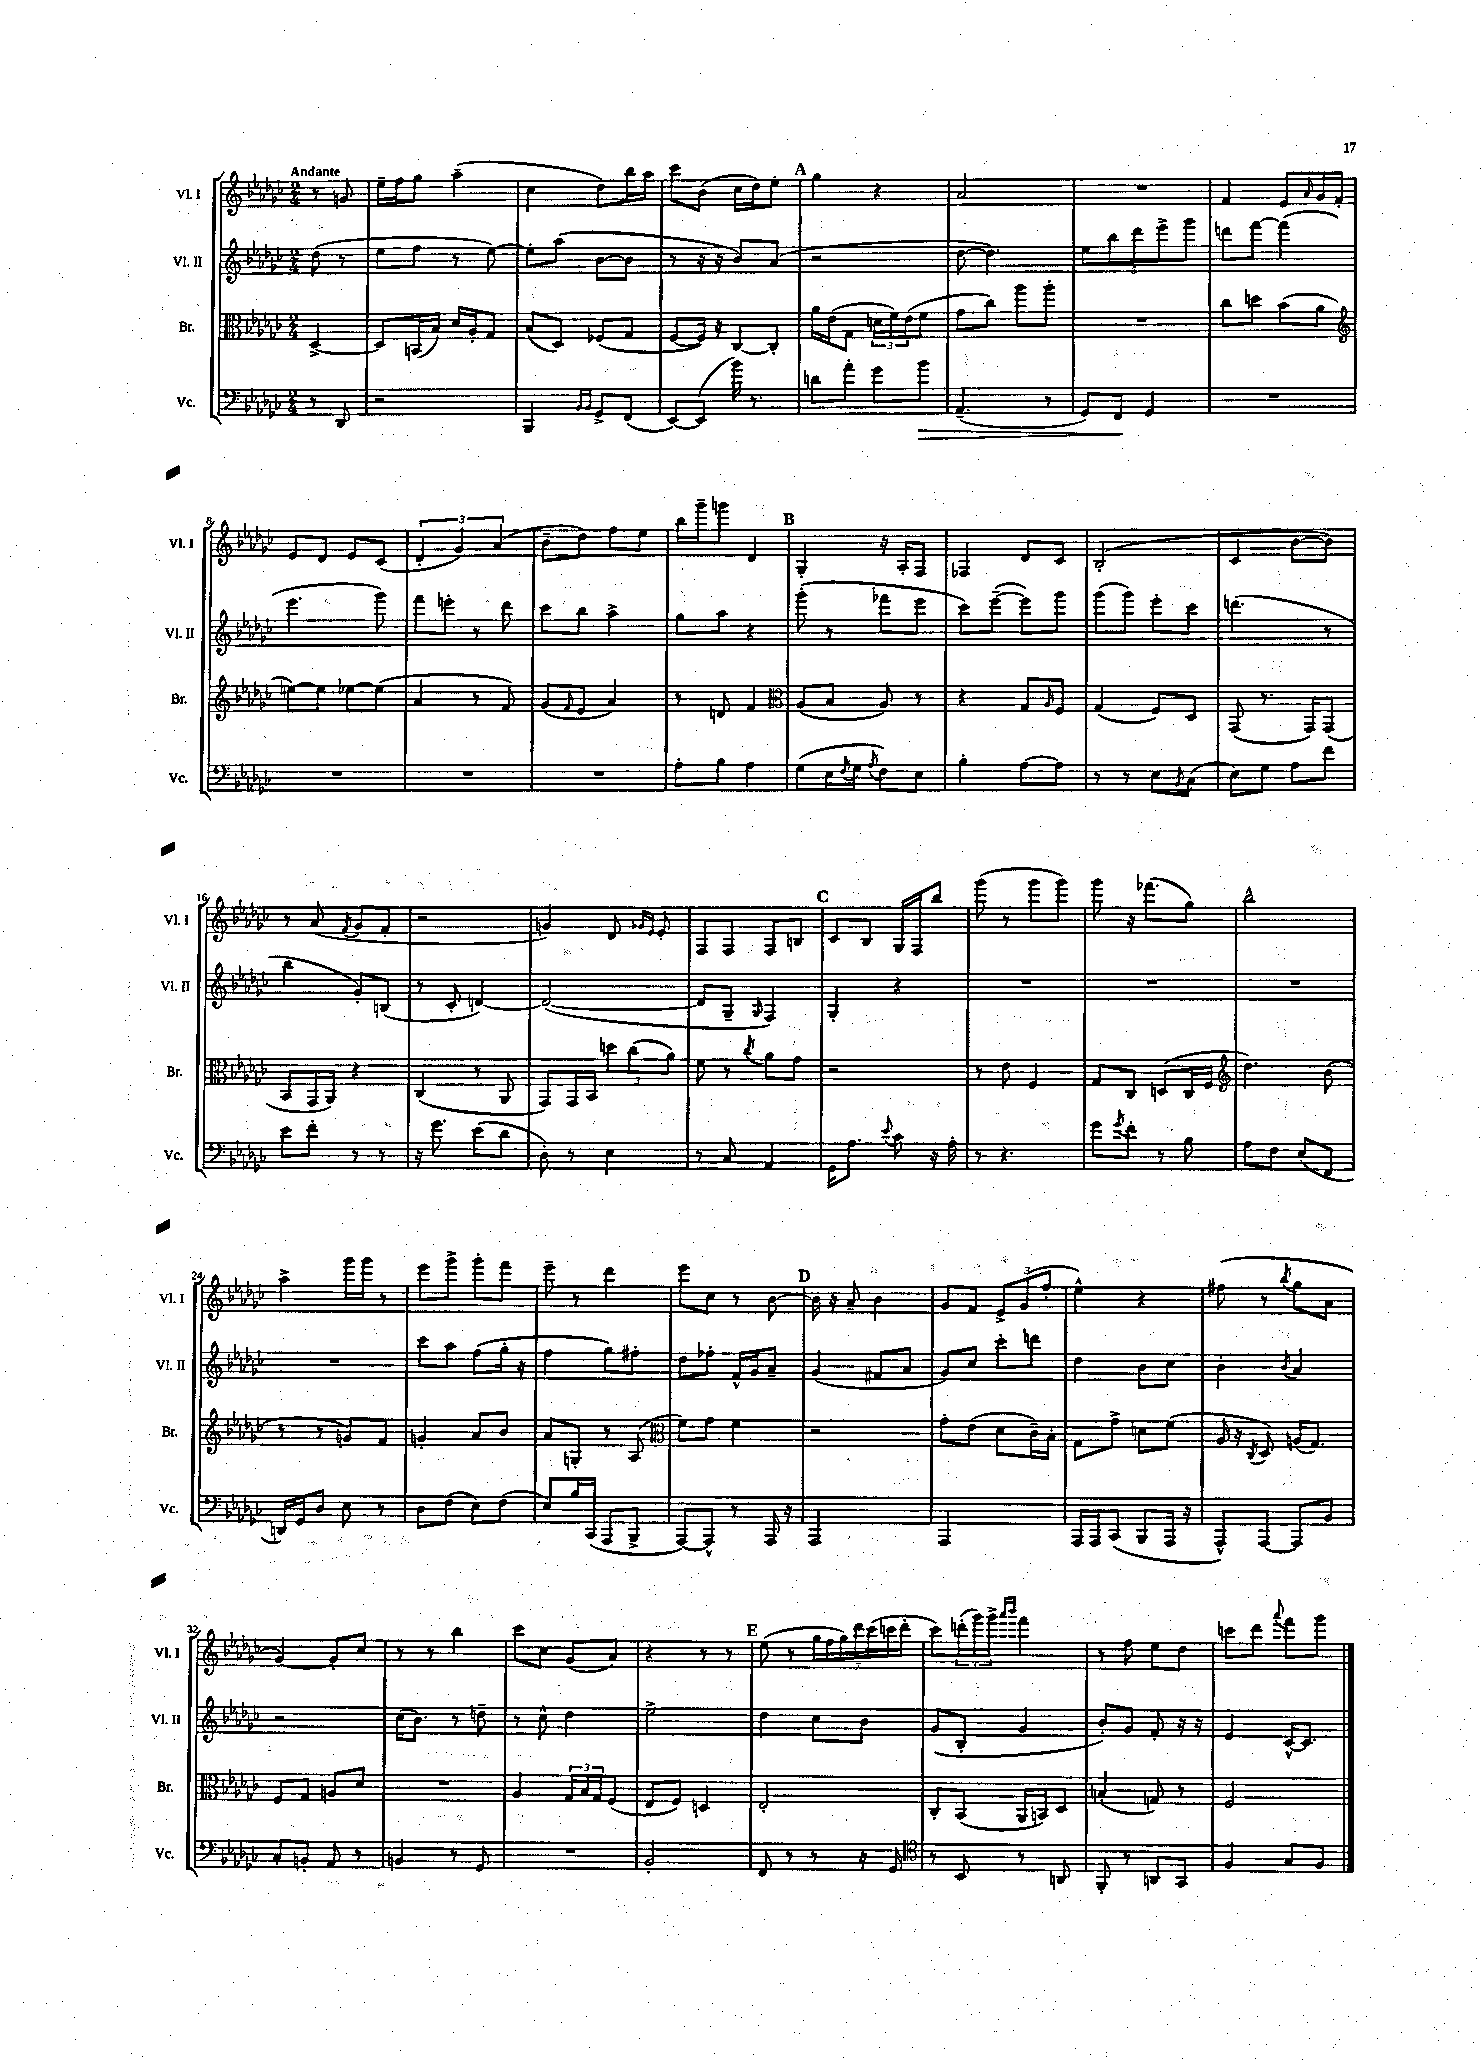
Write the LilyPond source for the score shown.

<<
\new StaffGroup <<
\new Staff = "s0" \with { instrumentName = "Vl. I" shortInstrumentName = "Vl. I" } {
    \clef treble \key ges \major \numericTimeSignature \time 2/4 \partial 4 \tempo "Andante"
    r8 g'8 |
    ees''16-- f''16 ges''8 aes''4--( |
    ces''4 des''8) bes''16 aes''16 |
    ces'''8 bes'8( ces''16 des''16) ees''8-. |
    \mark \markup { \bold "A" } ges''4 r4 |
    aes'2 |
    R2 |
    f'4 ees'8 \grace { aes'16 } ges'16 f'16-. |
    ees'8 des'8 ees'8 ces'8( |
    \tuplet 3/2 { des'4-. ges'4) aes'4( } |
    bes'8-- des''8) f''8 ees''8 |
    bes''16 ges'''16-- g'''8 des'4 |
    \mark \markup { \bold "B" } ges4-. r16 aes16-. f8 |
    fes4 des'8 ces'8 |
    bes2-.( |
    ces'4 bes'8~ bes'8) |
    r8 aes'8( \acciaccatura { f'8 } ges'8 f'8-. |
    r2 |
    g'4) des'8 \grace { ges'16 ees'16 } ees'8-. |
    f8 f8 f8 b8 |
    \mark \markup { \bold "C" } ces'8 bes8 ges16 f16 bes''8 |
    ges'''8( r8 ges'''8 ges'''8) |
    ges'''8 r16 fes'''8.( ges''8) |
    bes''2-^ |
    aes''4-> ges'''16 ges'''16 r8 |
    ees'''8 ges'''8-> ges'''8-. f'''8 |
    ees'''8-- r8 des'''4 |
    ees'''8 ces''8 r8 bes'8~ |
    \mark \markup { \bold "D" } bes'16 r16 aes'8-- bes'4 |
    ges'8 f'8 \tuplet 3/2 { ees'8-> ges'8( f''8-. } |
    ees''4-^) r4 |
    fis''8( r8 \acciaccatura { bes''8 } ges''8 aes'8 |
    ges'4~) ges'8-. ces''8 |
    r8 r8 bes''4 |
    ces'''8 ces''8 ges'8( aes'8) |
    r4 r8 r8 |
    \mark \markup { \bold "E" } ees''8( r8 \tuplet 7/4 { ges''16 f''16 ges''16) des'''16 ces'''16( c'''16 des'''16-. } |
    ces'''8) \tuplet 3/2 { d'''16-.( ges'''16) ges'''16-> } \grace { aes'''16 bes'''16 } f'''4 |
    r8 f''8 ees''8 des''8 |
    c'''8 des'''8 \appoggiatura { aes'''8 } f'''8 ges'''8 \bar "|." |
}
\new Staff = "s1" \with { instrumentName = "Vl. II" shortInstrumentName = "Vl. II" } {
    \clef treble \key ges \major \numericTimeSignature \time 2/4 \partial 4
    des''8( r8 |
    ees''8 f''8 r8 ees''8~) |
    ees''8-. aes''8( bes'8~ bes'8 |
    r8 r16 r16 bes'8) aes'8( |
    \mark \markup { \bold "A" } r2 |
    des''8~ des''4.) |
    \tuplet 5/4 { ees''8 bes''8 des'''8 ees'''8-> ges'''8 } |
    d'''8 f'''8~ f'''4( |
    ees'''4. ges'''8) |
    f'''8 e'''8-. r8 des'''8 |
    ces'''8 bes''8 aes''4-> |
    ges''8 aes''8 r4 |
    \mark \markup { \bold "B" } ges'''8-.( r8 fes'''8 ees'''8 |
    ces'''8) ees'''8~--( ees'''8) ges'''8 |
    ges'''8( ges'''8) ees'''8-. ces'''8 |
    d'''4.( r8 |
    bes''4 ges'8-.) b8( |
    r8 ces'8-. d'4~) |
    d'2~( |
    d'8 ges8-- \grace { ges16 } f4) |
    \mark \markup { \bold "C" } ges4-. r4 |
    R2 |
    R2 |
    R2 |
    R2 |
    ces'''8 aes''8 f''8( ges''16-. r16 |
    f''4 ges''8) fis''8-. |
    des''8 fes''8-. f'16-^ ges'16 aes'8-- |
    \mark \markup { \bold "D" } ges'4( fis'8 aes'8 |
    ges'8) ces''8 ces'''8-. d'''8 |
    des''4 bes'8 ces''8 |
    bes'4-. \acciaccatura { bes'8 } aes'4 |
    r2 |
    ces''16( bes'8.) r8 d''8-- |
    r8 ces''8-^ des''4 |
    ees''2-> |
    \mark \markup { \bold "E" } des''4 ces''8 bes'8 |
    ges'8( bes8-. ges'4 |
    bes'8-.) ges'8 f'8-. r16 r16 |
    ees'4 ces'16~-^ ces'8. \bar "|." |
}
\new Staff = "s2" \with { instrumentName = "Br." shortInstrumentName = "Br." } {
    \clef alto \key ges \major \numericTimeSignature \time 2/4 \partial 4
    des4~-> |
    des8 b,16( bes16) des'16 aes16-. ges8 |
    bes8( des8) fes8( ges8 |
    f8~ f16) r16 ces8~ ces8-. |
    \mark \markup { \bold "A" } aes'16 ees'16( ges8 \tuplet 3/2 { d'16 f'16) ees'16( } f'8 |
    ges'8 ces''8) aes''8 aes''8-. |
    R2 |
    ces''8 d''8 bes'8( aes'8 |
    \clef treble e''8~) e''8 ees''8~ ees''8( |
    aes'4 r8 f'8) |
    ges'8( \grace { f'16 } ees'8 aes'4) |
    r8 d'8 f'4 |
    \mark \markup { \bold "B" } \clef alto aes8( bes8 aes8) r8 |
    r4 ges8 \grace { aes16 } f8 |
    ges4( f8) des8 |
    ges,8( r8. ges,16) ges,8( |
    bes,8 ges,16 aes,16) r4 |
    ces4( r8 aes,8 |
    ges,8) ges,16 bes,16 \tuplet 3/2 { d''8 ces''8( aes'8) } |
    f'8 r8 \acciaccatura { ces''8 } aes'8 ges'8 |
    \mark \markup { \bold "C" } r2 |
    r8 ees'8 f4 |
    ges8 ces8 d8( ces16 f16 |
    \clef treble des''4.) bes'8( |
    r8 r8 g'8) f'8 |
    g'4-. aes'8 bes'8 |
    aes'8 g8-. r8 aes8( |
    \clef alto f'8) ges'8 f'4 |
    \mark \markup { \bold "D" } r2 |
    ges'8-. ees'8( des'8 ces'16--) bes16-. |
    ges8 ges'8-> d'8 f'8( |
    aes16 r16 \acciaccatura { ces8 } des8) a16( ges8.) |
    f8 ges8 a8 des'8 |
    R2 |
    aes4 \tuplet 3/2 { ges16 bes16 ges16 } f8( |
    ees8 f8) d4 |
    \mark \markup { \bold "E" } ees2-. |
    ces8-. bes,8( aes,16 b,16) des8 |
    b4-.( g8) r8 |
    f2 \bar "|." |
}
\new Staff = "s3" \with { instrumentName = "Vc." shortInstrumentName = "Vc." } {
    \clef bass \key ges \major \numericTimeSignature \time 2/4 \partial 4
    r8 des,8 |
    r2 |
    bes,,4 \grace { bes,16 bes,16 } ges,8-> f,8( |
    ees,8~) ees,8( bes'16) r8. |
    \mark \markup { \bold "A" } d'8 aes'8-. ges'8 bes'8\> |
    aes,4.--( r8 |
    ges,8) f,8\! ges,4 |
    R2 |
    R2 |
    R2 |
    R2 |
    aes8-. bes8 aes4 |
    \mark \markup { \bold "B" } ges8( ees16 \acciaccatura { f8 } ges16 \acciaccatura { aes8 } f8) ees8 |
    bes4-. aes8~ aes8 |
    r8 r8 ees8 \acciaccatura { bes,8 } ces8( |
    ees8) ges8 aes8 f'8 |
    ees'8 f'8-. r8 r8 |
    r16 ges'8. ees'8( des'8 |
    des8-.) r8 ees4 |
    r8 ces8 aes,4 |
    \mark \markup { \bold "C" } ges,16 aes8. \appoggiatura { ees'8 } ces'8 r16 aes16-. |
    r8 r4. |
    ges'8 \acciaccatura { ges'8 } f'8-. r8 bes8 |
    aes8 f8 ees8( f,8 |
    d,16) ges,16 des8 ees8 r8 |
    des8 f8( ees8) f8( |
    ees8) bes16 ces,16( aes,,8 bes,,8-> |
    aes,,8~) aes,,8-^ r8 aes,,16 r16 |
    \mark \markup { \bold "D" } aes,,2 |
    aes,,2 |
    aes,,16 aes,,16 ces,8( bes,,8 aes,,16 r16 |
    aes,,8-^) aes,,8~ aes,,8 bes,8 |
    ces8-. b,8-. aes,8 r8 |
    b,4 r8 ges,8 |
    R2 |
    bes,2-. |
    \mark \markup { \bold "E" } f,8 r8 r8 r16 ges,16 |
    \clef tenor r8 bes,8 r8 a,8 |
    f,8-. r8 a,8 ges,8 |
    f4 ges8 f8 \bar "|." |
}
>>
>>
